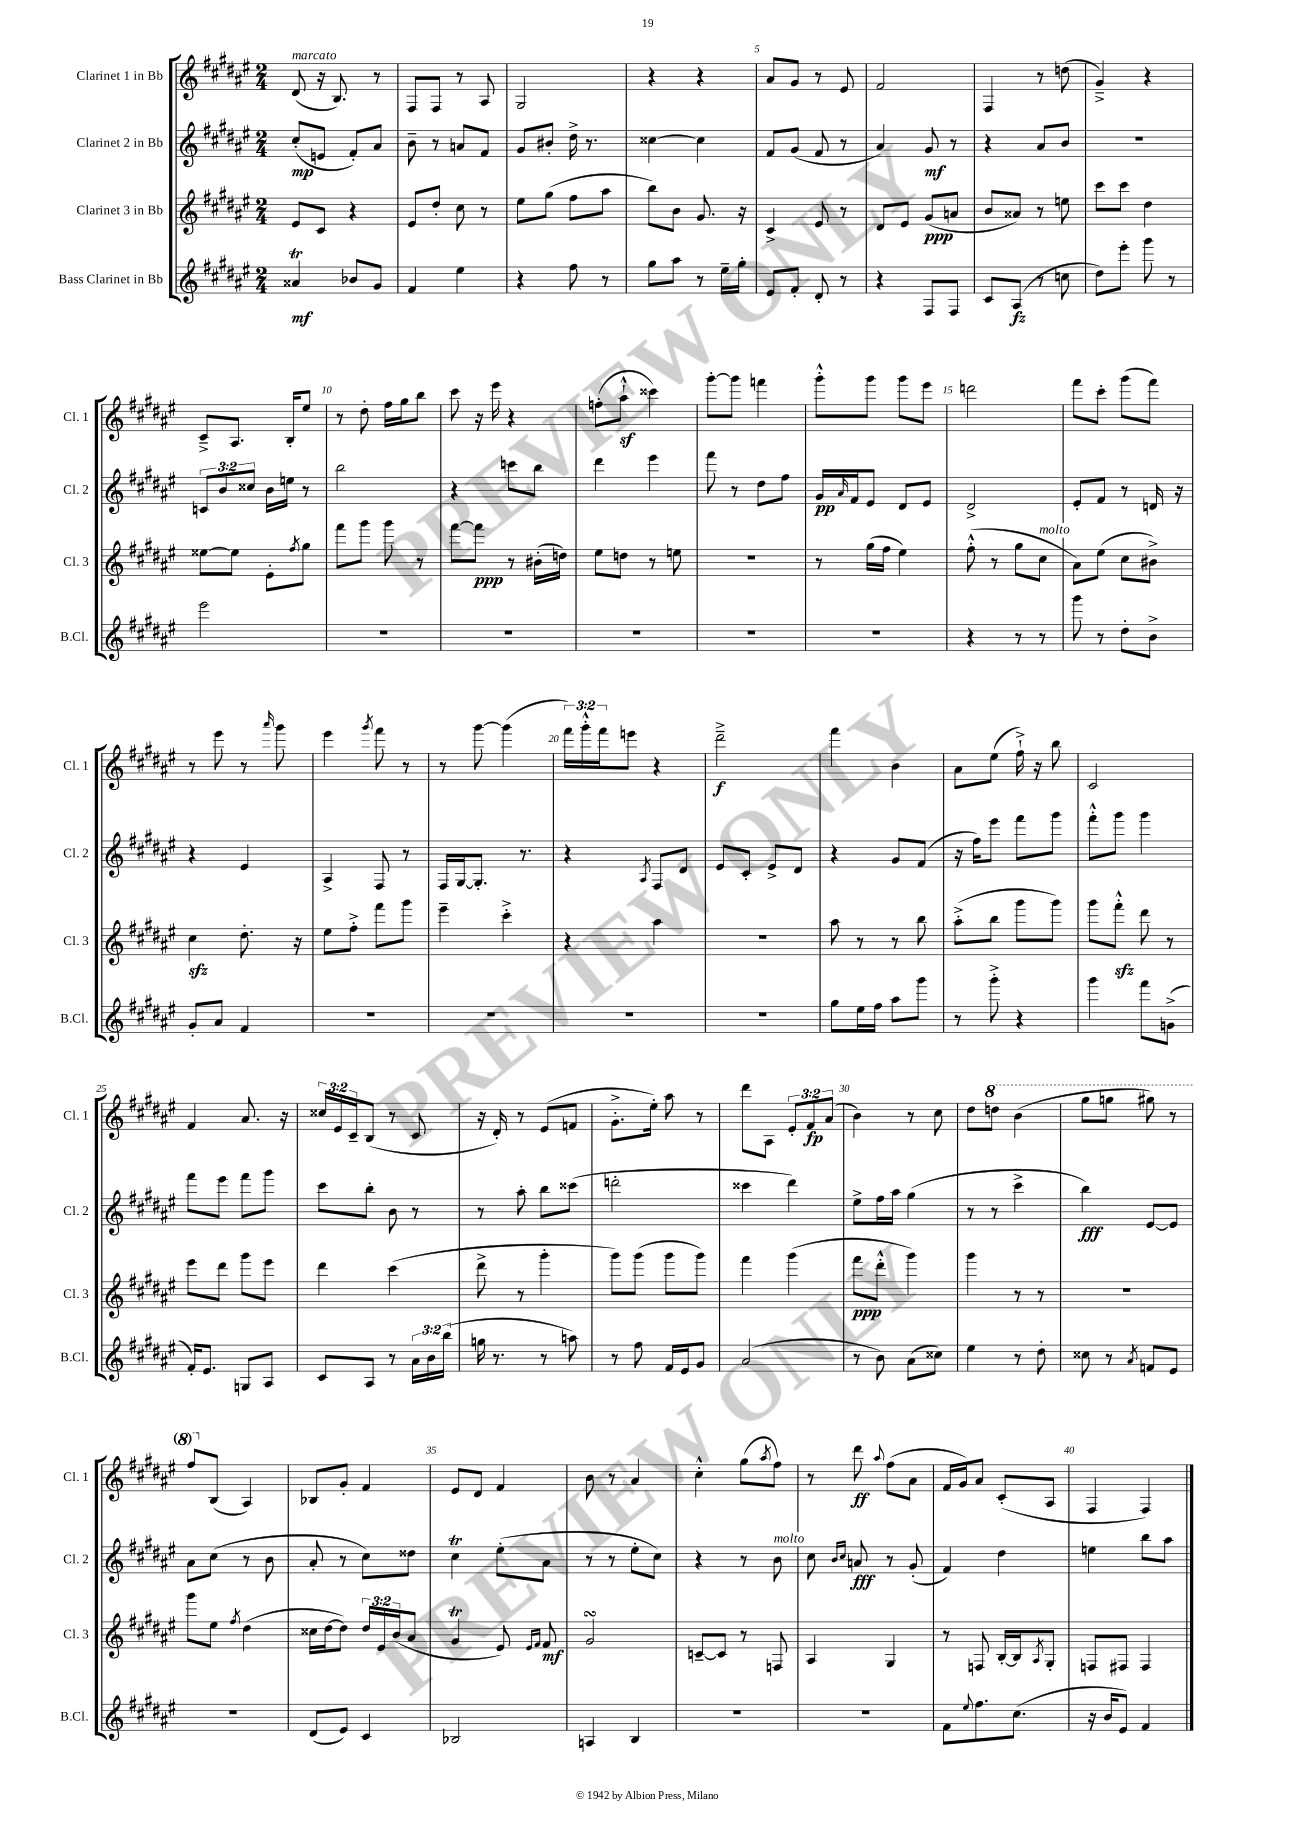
<<
\new StaffGroup <<
\new Staff = "s0" \with { instrumentName = "Clarinet 1 in Bb" shortInstrumentName = "Cl. 1" } {
    \clef treble \key fis \major \numericTimeSignature \time 2/4 \override Staff.TupletNumber.text = #tuplet-number::calc-fraction-text
    dis'8^\markup { \italic "marcato" }( r16 b8.) r8 |
    fis8 fis8 r8 ais8 |
    gis2 |
    r4 r4 |
    ais'8 gis'8 r8 eis'8 |
    fis'2 |
    fis4 r8 d''8( |
    gis'4--->) r4 |
    cis'8---> ais8. b16-. eis''8 |
    r8 dis''8-. fis''16 gis''16 b''8 |
    cis'''8 r16 eis'''16 r4 |
    f''8-.( ais''8-!-^\sf cisis'''4) |
    gis'''8~-. gis'''8 f'''4 |
    gis'''8-.-^ gis'''8 gis'''8 eis'''8 |
    d'''2 |
    fis'''8 cis'''8-. gis'''8( fis'''8) |
    r8 eis'''8 r8 \grace { ais'''16 } gis'''8 |
    eis'''4 \acciaccatura { gis'''8 } fis'''8 r8 |
    r8 gis'''8~ gis'''4( |
    \tuplet 3/2 { fis'''16) gis'''16-.-^ fis'''16 } e'''8 r4 |
    dis'''2--->\f |
    fis'''4 b'4 |
    ais'8 eis''8( fis''16-!->) r16 b''8 |
    cis'2 |
    fis'4 ais'8. r16 |
    \tuplet 3/2 { cisis''16 eis'16 cis'16-- } b8( r8 cis'8 |
    r16 dis'16-.) r8 eis'8( f'8 |
    gis'8.-.-> eis''16-.) ais''8 r8 |
    dis'''8 ais8 \tuplet 3/2 { eis'8-. fis'8\fp ais'8( } |
    b'4) r8 cis''8 |
    dis''8 \ottava #1 d'''8 b''4( |
    gis'''8 g'''8 gis'''8) r8 |
    fis'''8 \ottava #0 b8( ais4) |
    bes8 gis'8-. fis'4 |
    eis'8 dis'8 fis'4 |
    b'8 r8 ais'4 |
    cis''4-.-^ gis''8( \acciaccatura { ais''8 } fis''8) |
    r8 dis'''8\ff \appoggiatura { ais''8 } fis''8( ais'8 |
    fis'16 gis'16) ais'8 cis'8-.( ais8 |
    fis4 fis4) \bar "|." |
}
\new Staff = "s1" \with { instrumentName = "Clarinet 2 in Bb" shortInstrumentName = "Cl. 2" } {
    \clef treble \key fis \major \numericTimeSignature \time 2/4 \override Staff.TupletNumber.text = #tuplet-number::calc-fraction-text
    cis''8-.\mp( e'8 fis'8-.) ais'8 |
    b'8-- r8 a'8 fis'8 |
    gis'8 bis'8-. dis''16-> r8. |
    cisis''4~ cisis''4 |
    fis'8 gis'8( fis'8 r8 |
    ais'4) gis'8\mf r8 |
    r4 ais'8 b'8 |
    R2 |
    \tuplet 3/2 { c'8 b'8 cisis''8 } b'16 e''16 r8 |
    b''2 |
    r4 c'''8 b''8 |
    dis'''4 eis'''4 |
    fis'''8 r8 dis''8 fis''8 |
    gis'16\pp \grace { ais'16 } fis'16 eis'8 dis'8 eis'8 |
    dis'2-> |
    eis'8-. fis'8 r8 d'16 r16 |
    r4 eis'4 |
    ais4-> fis8 r8 |
    fis16 gis16~ gis8.-. r8. |
    r4 \acciaccatura { ais8 } fis8 dis'8 |
    eis'8 cis'8-. eis'8-> dis'8 |
    r4 gis'8 fis'8( |
    r16 fis''16) eis'''8 fis'''8 gis'''8 |
    fis'''8-.-^ gis'''8 gis'''4 |
    fis'''8 eis'''8 fis'''8 gis'''8 |
    cis'''8 b''8-. b'8 r8 |
    r8 ais''8-. b''8 cisis'''8( |
    d'''2-. |
    cisis'''4 dis'''4) |
    eis''8-> fis''16 ais''16 gis''4( |
    r8 r8 cis'''4-> |
    b''4\fff) eis'8~ eis'8 |
    ais'8 cis''8( r8 b'8 |
    ais'8-. r8 cis''8) disis''8 |
    cis''4\trill eis''8-.( ais'8 |
    r8 r8 eis''8-. cis''8) |
    r4 r8 b'8^\markup { \italic "molto" } |
    cis''8 \grace { b'16 cis''16 } a'8\fff r8 gis'8-.( |
    fis'4) dis''4 |
    e''4 b''8 ais''8 \bar "|." |
}
\new Staff = "s2" \with { instrumentName = "Clarinet 3 in Bb" shortInstrumentName = "Cl. 3" } {
    \clef treble \key fis \major \numericTimeSignature \time 2/4 \override Staff.TupletNumber.text = #tuplet-number::calc-fraction-text
    eis'8 cis'8 r4 |
    eis'8 dis''8-. cis''8 r8 |
    eis''8 gis''8( fis''8 ais''8 |
    b''8) b'8 gis'8. r16 |
    cis'4-> eis'8 r8 |
    dis'8 eis'8 gis'8\ppp( a'8 |
    b'8 aisis'8) r8 e''8 |
    cis'''8 cis'''8 dis''4 |
    eisis''8~ eisis''8 eis'8-. \acciaccatura { fis''8 } gis''8 |
    fis'''8 gis'''8 gis'''8 r8 |
    fis'''8~ fis'''8\ppp r8 bis'16-.( d''16) |
    eis''8 d''8 r8 e''8 |
    r2 |
    r8 gis''16( fis''16 eis''4) |
    fis''8-.-^( r8 gis''8 cis''8^\markup { \italic "molto" } |
    ais'8) eis''8( cis''8 bis'8->) |
    cis''4\sfz dis''8.-. r16 |
    eis''8 fis''8-.-> fis'''8 gis'''8 |
    eis'''4-- cis'''4-.-> |
    r4 ais''4 |
    r2 |
    ais''8 r8 r8 b''8 |
    ais''8-.->( b''8 gis'''8 gis'''8) |
    gis'''8 fis'''8-.-^\sfz dis'''8 r8 |
    eis'''8 dis'''8 gis'''8 eis'''8 |
    dis'''4 cis'''4( |
    dis'''8-> r8 gis'''4-. |
    gis'''8) gis'''8( gis'''8 gis'''8) |
    fis'''4 gis'''4( |
    fis'''8\ppp dis'''8-.-^ gis'''4) |
    gis'''4 r8 r8 |
    r2 |
    gis'''8 eis''8 \acciaccatura { fis''8 } dis''4( |
    cisis''16 dis''16~ dis''8) \tuplet 3/2 { dis''16 eis'16 b'16( } ais'8 |
    gis'4\trill eis'8) \grace { eis'16 fis'16 } fis'8\mf |
    gis'2\turn |
    c'8~-- c'8 r8 f8 |
    ais4 gis4 |
    r8 f8 b16~-. b16 \acciaccatura { ais8 } gis8-. |
    f8 fis8 fis4 \bar "|." |
}
\new Staff = "s3" \with { instrumentName = "Bass Clarinet in Bb" shortInstrumentName = "B.Cl." } {
    \clef treble \key fis \major \numericTimeSignature \time 2/4 \override Staff.TupletNumber.text = #tuplet-number::calc-fraction-text
    aisis'4\trill\mf bes'8 gis'8 |
    fis'4 eis''4 |
    r4 fis''8 r8 |
    gis''8 ais''8 r8 eis''16-- gis''16-. |
    eis'8 fis'8-. dis'8-. r8 |
    r4 fis8 fis8 |
    cis'8 ais8\fz( r8 c''8 |
    dis''8) eis'''8-. gis'''8 r8 |
    eis'''2 |
    R2 |
    r2 |
    R2 |
    R2 |
    R2 |
    r4 r8 r8 |
    gis'''8 r8 dis''8-. b'8-> |
    gis'8-. ais'8 fis'4 |
    R2 |
    R2 |
    R2 |
    R2 |
    gis''8 eis''16 fis''16 ais''8 gis'''8 |
    r8 gis'''8-.-> r4 |
    gis'''4 fis'''8 g'8->( |
    fis'16-.) eis'8. g8 ais8 |
    cis'8 ais8 r8 \tuplet 3/2 { ais'16 b'16 b''16( } |
    g''16 r8. r8 a''8) |
    r8 fis''8 fis'16 eis'16 gis'8 |
    ais'2( |
    r8 b'8) ais'8( cisis''8) |
    eis''4 r8 dis''8-. |
    cisis''8 r8 \acciaccatura { ais'8 } f'8 eis'8 |
    r2 |
    dis'8( eis'8) cis'4 |
    bes2 |
    a4 b4 |
    R2 |
    R2 |
    fis'8 \appoggiatura { eis''8 } fis''8. cis''8.( |
    r16 b'16 eis'8) fis'4 \bar "|." |
}
>>
>>
\layout { \context { \Score \override BarNumber.break-visibility = ##(#f #t #t) barNumberVisibility = #(every-nth-bar-number-visible 5) } }
